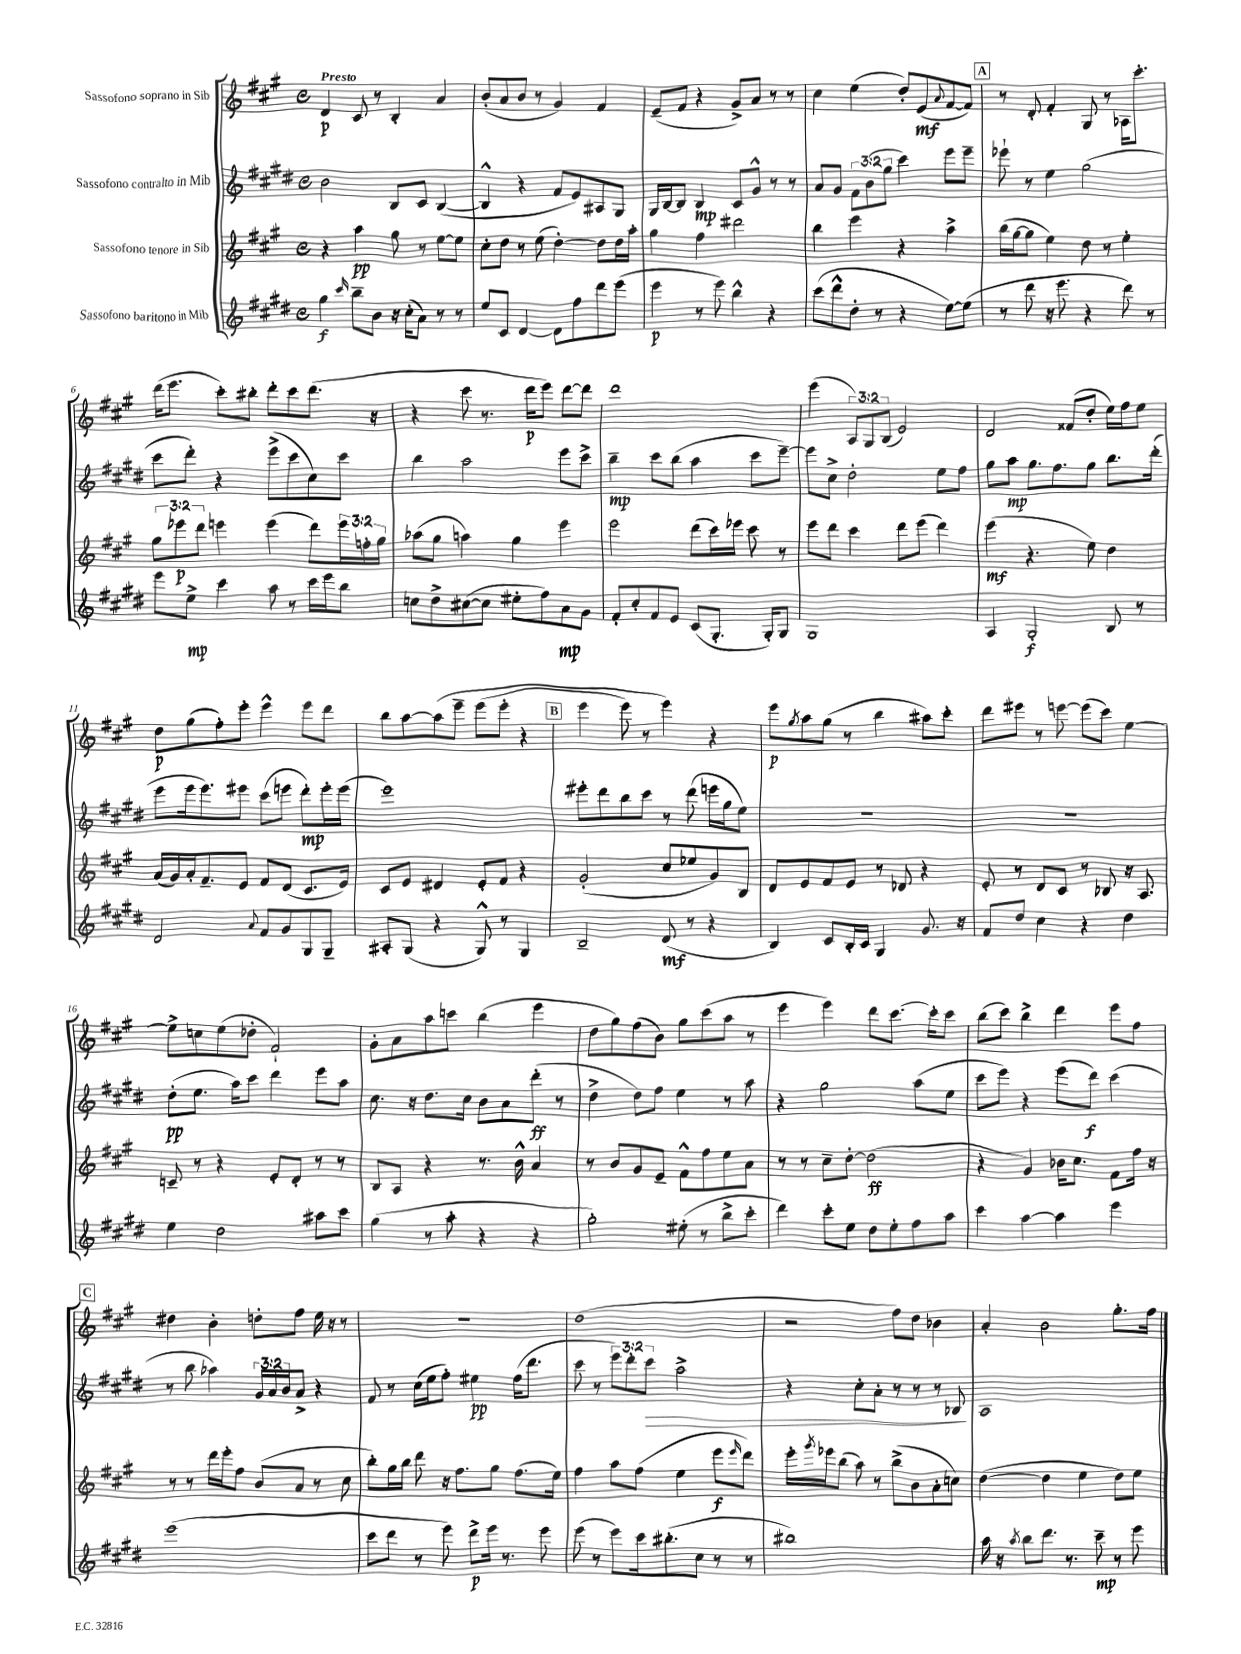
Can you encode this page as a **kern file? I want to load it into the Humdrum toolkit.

**kern	**kern	**kern	**kern
*staff4	*staff3	*staff2	*staff1
*clefG2	*clefG2	*clefG2	*clefG2
*k[f#c#g#d#]	*k[f#c#g#]	*k[f#c#g#d#]	*k[f#c#g#]
*M4/4	*M4/4	*M4/4	*M4/4
*met(c)	*met(c)	*met(c)	*met(c)
4gg#\	4r	2b\	4d/
16qqccc#/	.	.	.
8bb~\L	4aa\	.	8c#/
8b\J	.	.	8r
16r	8gg#\	8B/L	4B'/
(16cc#'\LK	.	.	.
8a\J)	8r	8c#/J	.
8r	[8ee\L	([4B/	4a/
8r	8ee\]J	.	.
=	=	=	=
8ee/L	8cc#'\L	4B^^/]	(8b'/L
8c#/J	8dd\J	.	8a/
[4d#/	8r	4r	8b/J
.	(8ee\	.	8r
8d#\]L	[4dd'\)	8f#/L	4g#/)
8ff#\	.	8e/)	.
8ddd#\	8dd\]L	8A#/	4f#/
(8eee\J	16dd\L	8G#/J	.
.	16aa'\JJ	.	.
=	=	=	=
4eee\	4gg#\	16G#/LL	(8e~/L
.	.	[16B/J	.
.	.	8B/]J	8f#/J
8r	4ff#\	4B/	4r
8eee\)	.	.	.
4bb^^\	2ddd#\	8c#/L	8g#^/L)
.	.	8g#^^/J	8a/J
4r	.	8r	8r
.	.	8r	8r
=	=	=	=
(8ccc#\L	4bb\	8a/L	4cc#\
8ddd#^^\	.	8g#/J	.
8dd#'\J	4eee\	12f#\L	(4ee\
.	.	(12b\	.
8r	.	.	.
.	.	12gg#\J	.
4r	4r	4ccc#\)	8dd'/L)
.	.	.	(8e/
.	.	.	8qqa/
[8ee\L)	4aa^\	8eee\L	[8f#/
(8ee\]J	.	8eee~\J	8f#/]J)
=	=	=	=
8r	(16bb\LL	8eee-`\	8r
.	[16gg#\J	.	.
8ddd#\	8gg#\]J	8r	8d'/
16r	4ee\)	4ee\	4f#'/
8.eee\	.	.	.
4r	8dd\	(2gg#\	8G#/
.	8r	.	8r
8ddd#\)	4ee'\	.	16A-\LK
.	.	.	8.ccc#'\J
8r	.	.	.
=	=	=	=
8eee\L	12gg#\L	8ccc#\L	(16ddd\LK
.	.	.	8.eee\J
.	12eee-\	.	.
8ee^\J	.	8ddd#'\J)	.
.	12ddd\J	.	.
4ccc#\	4eee\	4r	8ccc#'\L)
.	.	.	8bb#'\J
8aa\	(4eee\	(8eee^\L	8ddd'\L
8r	.	8ccc#\	8ccc#\
16ccc#\LL	8ddd\L)	8cc#\)	(8.ddd\J
16eee\J	.	.	.
8bb\J	24eee\L	8ccc#\J	.
.	24ff'\	.	.
.	.	.	16r
.	24gg#\JJ	.	.
=	=	=	=
8cc\L	(8aa-\L	4bb\	4r
8dd#^\	8gg#\J	.	.
([8cc#\	4aa\)	2aa\	8ccc#\
8cc#\]J	.	.	8.r
8ee#'\L	4gg#\	.	.
.	.	.	16ddd\LK
8ff#\)	.	.	8eee\J)
8a\	4eee\	8eee\L	[8ddd\L
8g#\J	.	8ccc#^\J	8ddd\]J
=	=	=	=
8f#'/L	2eee\	4bb~\	1ddd
8cc#'/	.	.	.
8f#/	.	8ccc#\L	.
8e/J	.	(8bb\J	.
(8c#/L	(8ddd\L	4aa\	.
8.G#'/J	16ccc#\L)	.	.
.	16eee-\JJ	.	.
.	8ccc#\	8ccc#\L	.
16G#'/LK)	.	.	.
8G#/J	8r	[8eee~\J)	.
=	=	=	=
1G#	8eee\L	8eee\]L	(4eee\
.	8ddd\J	8cc#^\J	.
.	4ccc#\	2dd#'\	12A/L)
.	.	.	12G#/
.	.	.	(12B/J
.	8ddd\L	.	2e/)
.	(8eee\J	.	.
.	4ddd\)	8ee\L	.
.	.	8ff#\J	.
=	=	=	=
4A/	(4eee\	8gg#\L	2d/
.	.	8aa\J	.
2G#'/	4.r	8.gg#\L	.
.	.	8.ff#\	.
.	.	.	(8f##/L
.	8ee\)	8gg#\J	8dd'/J
8B/	4dd\	8.bb\L	16ee\LL)
.	.	.	16ff#\J
8r	.	.	8ee\J
.	.	(16ddd#'\Jk	.
=	=	=	=
2d#/	(16a/LL	8eee\L	8dd\L
.	16g#/)	.	.
.	16a'/J	16eee\k	(8gg#\
.	8.f#~/	8.eee\)	.
.	.	.	8ff#'\)
.	8e/J	8eee#\J	8eee'\J
8qqa/	.	.	.
8f#/L	8f#/L	(8ccc#\L	4eee^^\
8g#/	(8d/J	8eee\J	.
8G#/	8.c#/L	8ddd#'\L)	8eee\L
8G#~/J	.	16eee'\L	8ddd\J
.	16e/Jk)	(16eee\JJ	.
=	=	=	=
8A#'/L	8c#/L	1eee)	8bb\L
(8G#/J	8e/J	.	[8aa\
4r	4d#/	.	&(8aa\]
.	.	.	8eee~\J
8G#^^/)	8e'/L	.	(8eee\L
8r	8f#/J	.	8eee'\J
4G#/	4r	.	4r
=	=	=	=
2B~/	(2g#'/	8eee#'\L	4eee\
.	.	8ddd#\	.
.	.	8bb\	8eee\)
.	.	8ccc#\J	8r
(8d#/	8cc#/L	8r	4eee\&)
8r	8ee-/	(8ddd#\	.
4r	8g#/)	16eee\LL	4r
.	.	16gg#\J	.
.	8B/J	8ee\J)	.
=	=	=	=
4B/)	8d/L	1r	8eee\L
.	.	.	8qgg#/
.	8e/	.	8aa\
8c#/L	8f#/	.	(8gg#\J
16B'/L	8e/J	.	8r
16c#/JJ	.	.	.
4G#/	8r	.	4bb\
.	8d-/	.	.
8.g#/	4r	.	8aa#\L)
.	.	.	8ccc#'\J
16r	.	.	.
=	=	=	=
8f#/L	8e'/	1r	8ddd\L
8dd#/J	8r	.	8eee#\J
4cc#\	8d/L	.	8r
.	8c#/J	.	[8eee\
4r	8r	.	(8eee\]L
.	8B-/	.	8ccc#\J)
4dd#\	16r	.	[4ee\
.	8.A/	.	.
=	=	=	=
4ee\	8c~/	(8dd#'\L	8ee^\]L
.	8r	8.ee\J	8cc\
2dd#\	4r	.	(8ee\
.	.	16aa\LK)	.
.	.	8ccc#\J	8dd-'\J
.	8e'/L	4ddd#\	2f#`/)
.	8d'/J	.	.
8aa#\L	8r	8eee\L	.
8ccc#\J	8r	8aa\J	.
=	=	=	=
(4gg#\	8B/L	8.cc#\	8g#'\L
.	8A/J	.	8a\
.	.	16r	.
8r	4r	8.dd#\L	8aa\
8aa'\	.	.	8ccc\J
.	.	16cc#\Jk	.
4r	8.r	8b\L	(4bb\
.	.	8a\	.
.	16b^^\	.	.
4r	4a/	(8ddd#'\J	4eee\
.	.	8r	.
=	=	=	=
2gg#'\)	8r	4dd#^\	8dd\L
.	8b/L	.	8gg#\)
.	8g#/	8dd#\L)	(8ff#\
.	8e~/J	8ff#\J	8b\J)
(8ee#'\	8f#^^\L	4ee\	8gg#\L
8r	8ff#\	.	(8ccc#\
8bb^\L	8ee\	8r	8aa\J
8ccc#'\J	8a\J	8aa\	8r
=	=	=	=
4ddd#\)	8r	4r	4eee\
.	8r	.	.
8ccc#'\L	8cc#~\L	2gg#\	4eee\)
8ee\J	[8dd'\J	.	.
8dd#\L	(2dd\]	.	8ddd\L
8ee'\	.	.	[8.ccc#\J
8ff#\	.	(8aa\L	.
.	.	.	16ccc#'\]LK
8aa\J	.	8ee\J	8ccc#\J
=	=	=	=
4ccc#\	4r	8ccc#\L	(8bb\L
.	.	8eee\J)	8ccc#\J)
[4aa\	4g#/)	4r	4bb^\
4aa\]	16b-\LK	(8eee\L	4ddd\
.	8.cc#\J	.	.
.	.	8ddd#\J)	.
4eee\	8f#\L	(4ccc#\	8eee\L
.	16ff#\Jk	.	8ff#\J
.	16r	.	.
=	=	=	=
(1eee	8r	8r	4dd#\
.	8r	8bb\	.
.	16ddd\LL	4aa-\)	4b'\
.	16eee'\J	.	.
.	8ff#\J	.	.
.	(8b/L	24g#/LL	8dd'\L
.	.	24a/	.
.	.	24b/J	.
.	8a/J	8a^/J	8ff#\J
.	8r	4r	16ee\
.	.	.	16r
.	8cc#\	.	8r
=	=	=	=
8ccc#\L	8bb'\L)	8f#/	1r
8ddd#\J	16gg#\L	8r	.
.	16bb\JJ	.	.
8r	8ddd\	(16cc#\LL	.
.	.	16ee\J	.
8eee\)	16r	8ff#'\J)	.
.	8.ff#\L	.	.
8ddd#^\L	.	4ee#\	.
16eee\Jk	8gg#\J	.	.
8.r	.	.	.
.	(8.ff#\L	(16ff#\LK	.
.	.	8.ddd#\J	.
8eee\	.	.	.
.	16ee\Jk)	.	.
=	=	=	=
(8eee\	4ff#\	8ccc#\	(1dd
8r	.	8r	.
8eee\L)	8aa\L	12eee\L)	.
.	.	12ddd#'\	.
16ccc#\k	(8ff#\J	.	.
.	.	12ccc#\J	.
(8.bb#'\	.	.	.
.	4ee\	2aa^\	.
8cc#\J	.	.	.
8r	8eee\L	.	.
.	16qqeee/	.	.
8r	8ddd\J)	.	.
=	=	=	=
1bb#)	16eee'\LL	4r	2r
.	8qggg#/	.	.
.	16eee-\J	.	.
.	(8bb\J	.	.
.	8aa\)	8cc#'\L	.
.	8r	8a'\J	.
.	(8bb^\L	8r	8ff#\L)
.	8b\	8r	8dd\J
.	8a'\	8r	4b-\
.	8cc\J)	8B-/	.
=	=	=	=
16aa\	([4dd\	1A	4a'/
16r	.	.	.
8qaa/	.	.	.
8bb\L	.	.	.
8.ddd#\J	4dd\]	.	2b\
8.r	.	.	.
.	4ee\	.	.
8ccc#~\	.	.	.
8r	8dd\L)	.	8.gg#'\L
8eee\	8ee\J	.	.
.	.	.	16ff#\Jk
==	==	==	==
*-	*-	*-	*-
